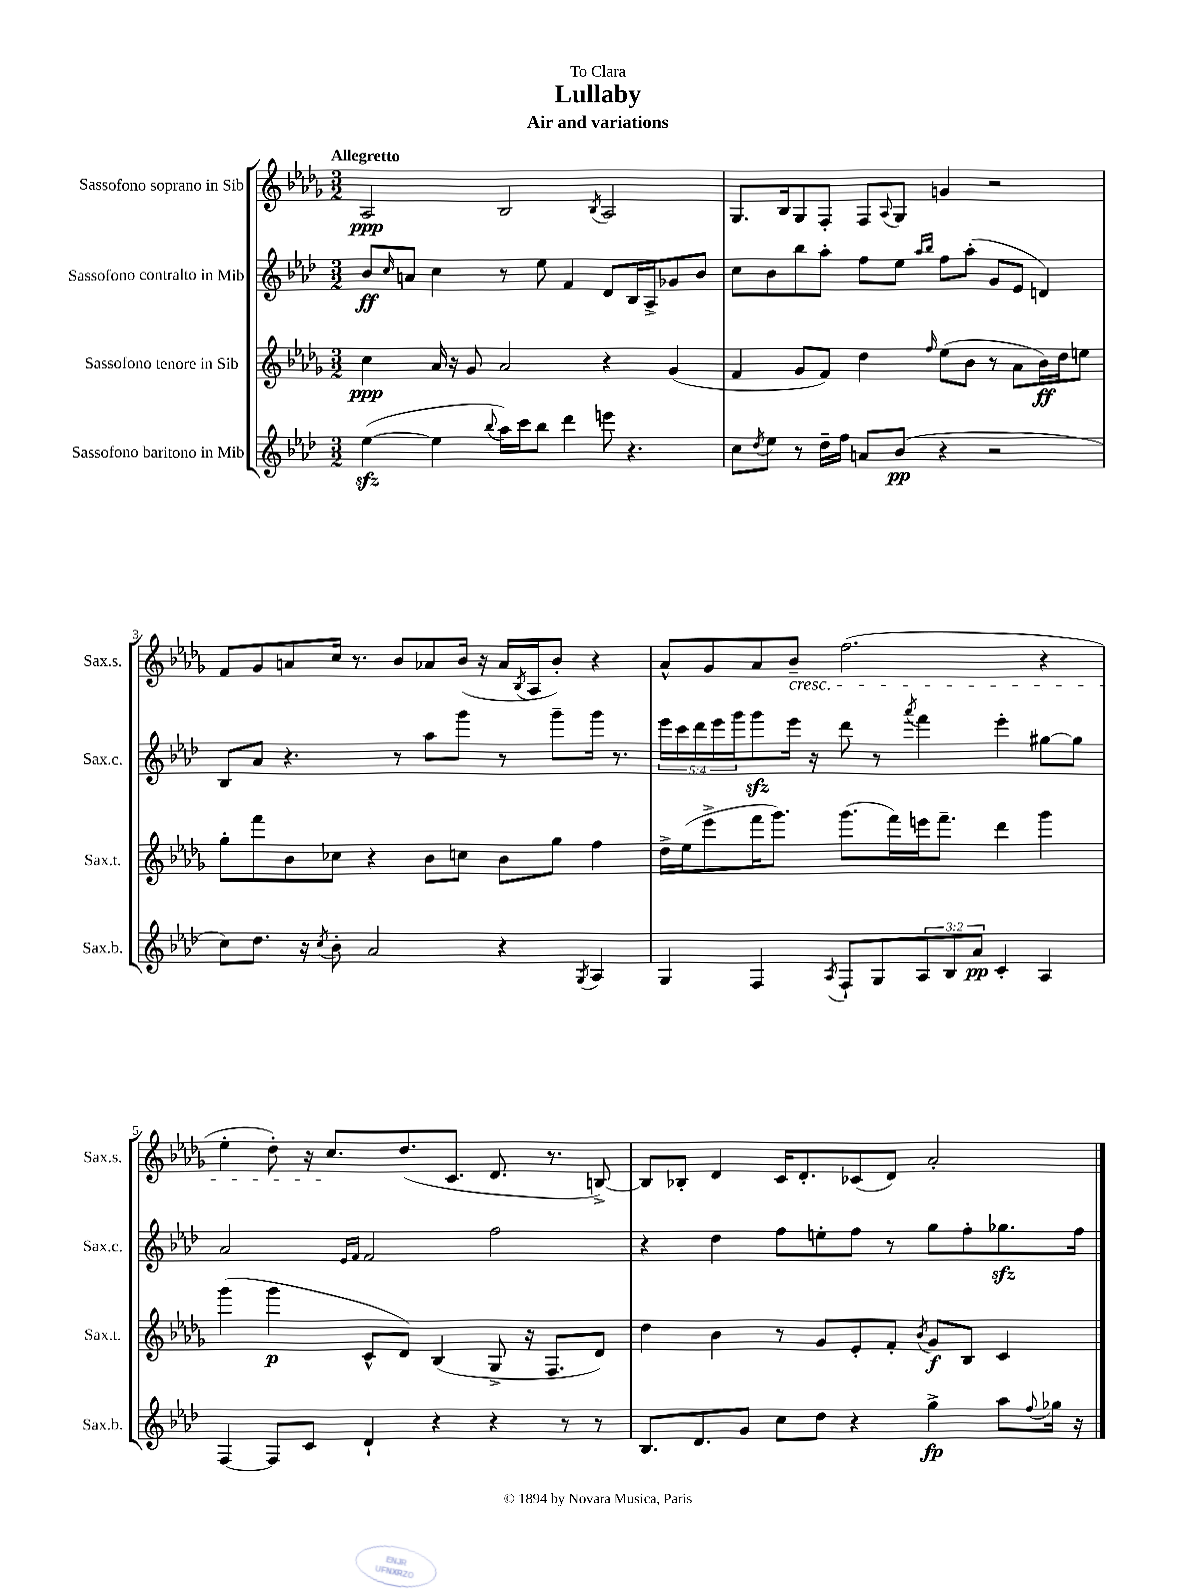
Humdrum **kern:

**kern	**kern	**kern	**kern
*staff4	*staff3	*staff2	*staff1
*clefG2	*clefG2	*clefG2	*clefG2
*k[b-e-a-d-]	*k[b-e-a-d-g-]	*k[b-e-a-d-]	*k[b-e-a-d-g-]
*M3/2	*M3/2	*M3/2	*M3/2
([4ee-	4cc	8b-	2A-
.	.	16qqcc	.
.	.	8a	.
4ee-]	16a-	4cc	.
.	16r	.	.
.	8g-	.	.
8qqbb-	.	.	.
16aa-)	2a-	8r	2B-
16ccc	.	.	.
8bb-	.	8ee-	.
4ddd-	.	4f	.
.	.	.	8qB-
8eee	4r	8d-	2A-
4.r	.	16B-	.
.	.	16A-^	.
.	(4g-	8g-	.
.	.	8b-	.
=	=	=	=
8cc	4f	8cc	8.G-
8qdd-	.	.	.
8ee-	.	8b-	.
.	.	.	16B-
8r	8g-	8bb-	8G-
16dd-~	8f)	8aa-'	8F'
16ff	.	.	.
8a	4dd-	8ff	8F
.	.	.	8qqA-
(8b-	.	8ee-	8G-
.	.	16qqaa-	.
.	16qqff	16qqbb-	.
4r	(8ee-	8ff	4g
.	8b-	(8aa-'	.
2r	8r	8g	2r
.	8a-	8e-	.
.	16b-)	4d)	.
.	16dd-	.	.
.	8ee	.	.
=	=	=	=
8cc)	8gg-'	8B-	8f
8.dd-	8fff	8a-	8g-
.	8b-	4.r	8a
16r	.	.	.
8qcc	.	.	.
8b-'	8cc-	.	16cc
.	.	.	8.r
2a-	4r	.	.
.	.	8r	8b-
.	8b-	8aa-	8a-
.	8cc	8ggg	(16b-
.	.	.	16r
4r	8b-	8r	16a-
.	.	.	8qB-
.	.	.	16A-
.	8gg-	8ggg~	8b-')
8qG	.	.	.
4A-	4ff	16ggg	4r
.	.	8.r	.
=	=	=	=
4G	16dd-^	20eee-	8a-^^
.	.	20ccc	.
.	(16ee-	.	.
.	.	20ddd-	.
.	8eee-^	.	8g-
.	.	20eee-	.
.	.	20ggg	.
4F	16fff	8ggg	8a-
.	8.ggg-)	.	.
.	.	16eee-	8b-~
.	.	16r	.
8qA-	.	.	.
8F`	(8.ggg-	8ddd-	(2.ff
8G	.	8r	.
.	16fff)	.	.
.	.	8qaaa-	.
12A-	16eee	4fff	.
.	8.fff~	.	.
12B-	.	.	.
12a-	.	.	.
4c'	4ddd-	4eee-'	.
4A-	4ggg-	[8gg#	4r
.	.	8gg#]	.
=	=	=	=
[4F	(4ggg-	2a-	4ee-'
8F]	4ggg-	.	8dd-')
8c	.	.	16r
.	.	.	8.cc
.	.	16qqe-	.
.	.	16qqf	.
4d-`	8c^^	2f	.
.	8d-)	.	(8.dd-
4r	(4B-	.	.
.	.	.	8.c
4r	8G-^	2ff	8.d-
.	16r	.	.
.	8.F	.	8.r
8r	.	.	.
8r	8d-)	.	[8B^)
=	=	=	=
8.B-	4dd-	4r	8B]
.	.	.	8B-'
8.d-	.	.	.
.	4b-	4dd-	4d-
8g	.	.	.
8cc	8r	8ff	16c
.	.	.	8.d-'
8dd-	8g-	8ee'	.
4r	8e-'	8ff	(8c-
.	8f'	8r	8d-)
.	8qb-	.	.
4gg^	8g-	8gg	2a-'
.	8B-	8ff'	.
8aa-	4c	8.gg-	.
8qqff	.	.	.
16gg-	.	.	.
16r	.	16ff	.
==	==	==	==
*-	*-	*-	*-
